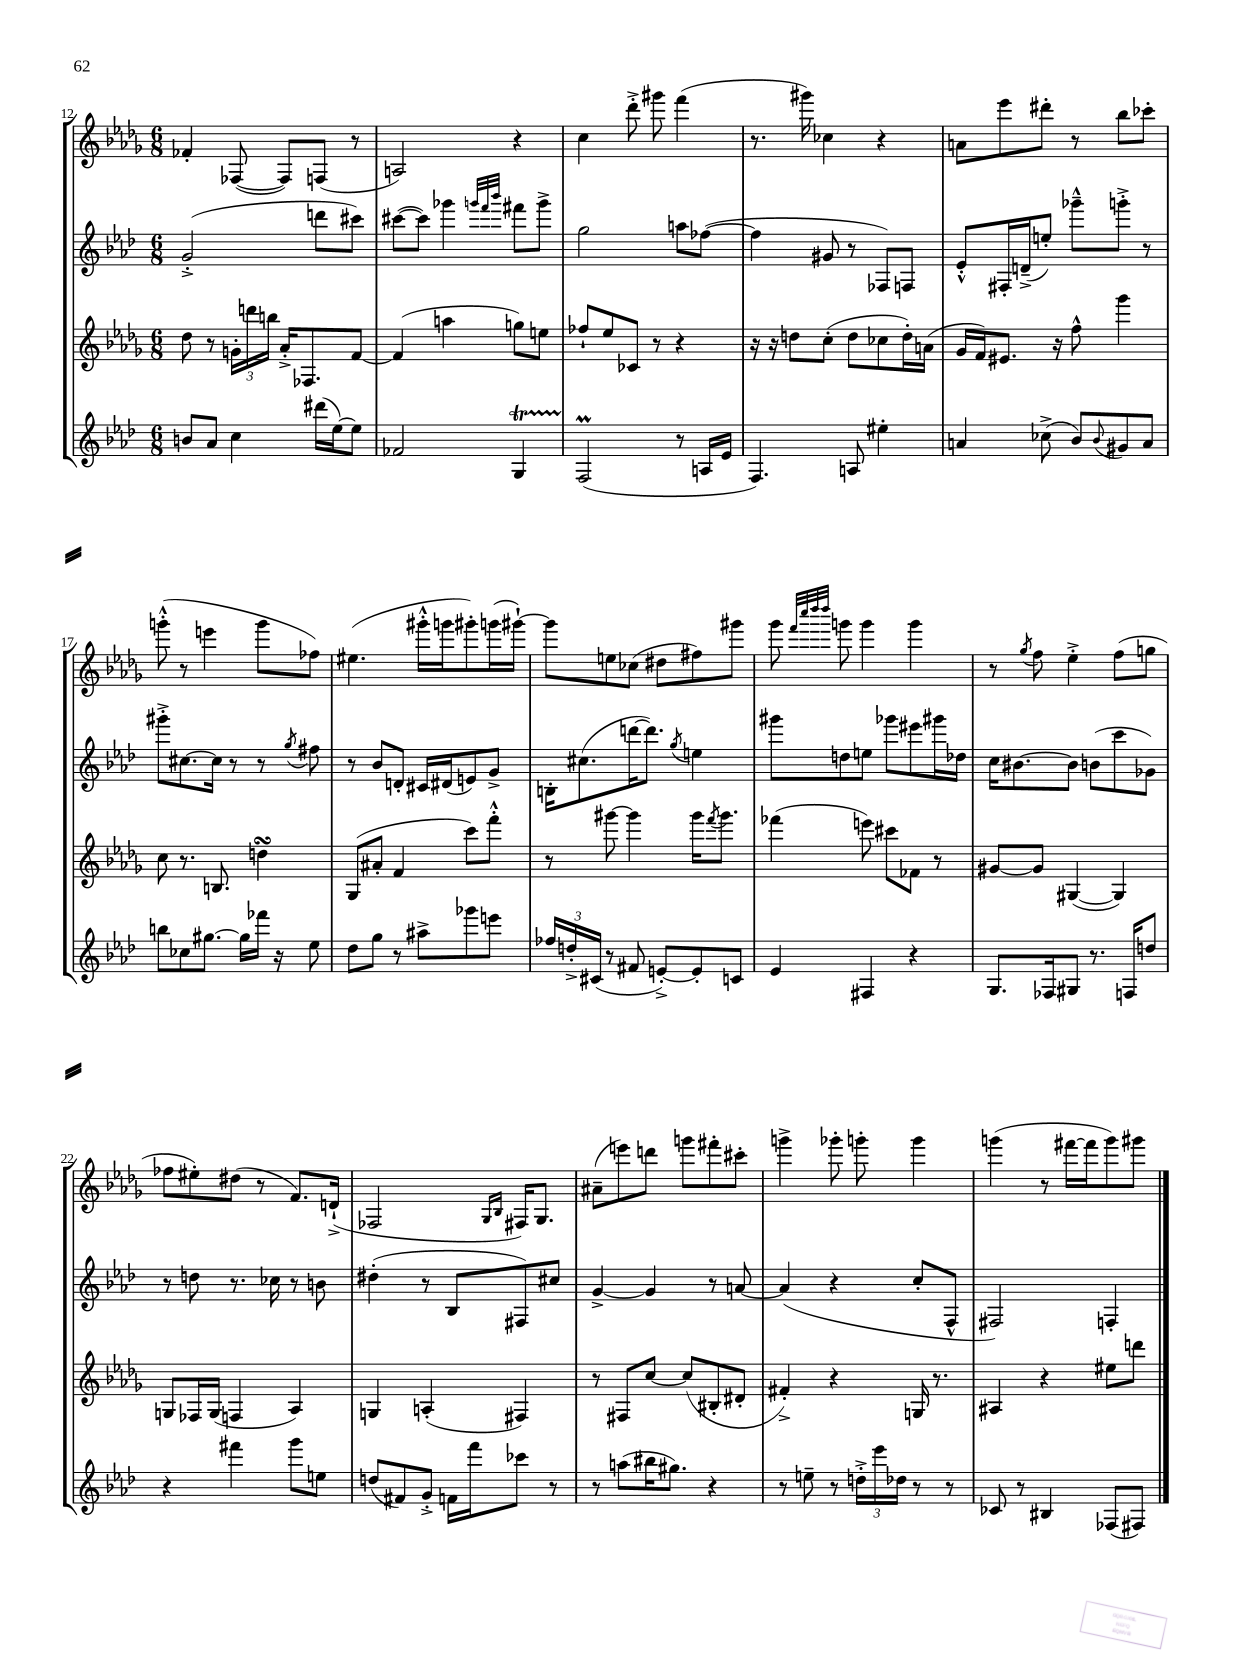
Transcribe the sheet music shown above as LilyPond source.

<<
\new StaffGroup <<
\new Staff = "s0" {
    \clef treble \key des \major \numericTimeSignature \time 6/8
    fes'4-. fes8~( fes8) f8( r8 |
    a2) r4 |
    c''4 des'''8-.-> gis'''8 f'''4( |
    r8. gis'''16) ces''4 r4 |
    a'8 ees'''8 dis'''8-. r8 bes''8 ces'''8-. |
    g'''8-.-^( r8 e'''4 g'''8 fes''8) |
    eis''4.( gis'''16-.-^ g'''16 gis'''8-.) g'''16( gis'''16~-!) |
    gis'''8 e''8 ces''8( dis''8 fis''8) gis'''8 |
    ges'''8 \grace { f'''32 c''''32 des''''32 des''''32 } g'''8 g'''4 g'''4 |
    r8 \acciaccatura { ges''8 } f''8 ees''4-.-> f''8( g''8 |
    fes''8 eis''8-.) dis''8( r8 f'8.) d'16-!->( |
    fes2 \grace { ges16 bes16 } fis16) ges8. |
    ais'8--( e'''8) d'''8 g'''8 fis'''8-. cis'''8-. |
    g'''4-> ges'''8-. g'''8-. g'''4 |
    g'''4( r8 fis'''16~ fis'''16 g'''8) gis'''8 \bar "|." |
}
\new Staff = "s1" {
    \clef treble \key aes \major \numericTimeSignature \time 6/8
    g'2-.->( d'''8 cis'''8) |
    cis'''8~( cis'''8) ges'''4 \grace { g'''32 f'''32 bes'''32 } fis'''8 g'''8-> |
    g''2 a''8 fes''8~( |
    fes''4 gis'8 r8 fes8) f8 |
    ees'8-.-^ fis16-. d'16--->( e''8-.) ges'''8---^ g'''8-.-> r8 |
    gis'''8-.-> cis''8.~ cis''16 r8 r8 \acciaccatura { g''8 } fis''8 |
    r8 bes'8 d'8-. cis'16 dis'16( e'8) g'8-> |
    b16-. cis''8.( d'''16~ d'''8.) \acciaccatura { g''8 } e''4 |
    gis'''8 d''8 e''8 ges'''8 eis'''8 gis'''16 des''16 |
    c''16 bis'8.~ bis'8 b'8( c'''8 ges'8) |
    r8 d''8 r8. ces''16 r8 b'8 |
    dis''4-.( r8 bes8 fis8) cis''8 |
    g'4~-> g'4 r8 a'8~ |
    a'4( r4 c''8-. f8-^ |
    fis2) f4-. \bar "|." |
}
\new Staff = "s2" {
    \clef treble \key des \major \numericTimeSignature \time 6/8
    des''8 r8 \tuplet 3/2 { g'16-. d'''16 b''16 } aes'16-.-> fes8. f'8~ |
    f'4( a''4 g''8) e''8 |
    fes''8-! ees''8 ces'8 r8 r4 |
    r16 r16 d''8 c''8-.( d''8 ces''8 d''16-.) a'16( |
    ges'16 f'16) eis'8. r16 f''8-^ ges'''4 |
    c''8 r8. b8. d''4\turn |
    ges8( ais'8-. f'4 c'''8) f'''8-.-^ |
    r8 gis'''8~ gis'''4 gis'''16 \acciaccatura { f'''8 } gis'''8. |
    fes'''4( e'''8) cis'''8 fes'8 r8 |
    gis'8~ gis'8 gis4~( gis4) |
    g8 fes16 g16( f4 aes4) |
    g4 a4-.( fis4) |
    r8 fis8 c''8~ c''8( bis8-. dis'8-. |
    fis'4-.->) r4 g16 r8. |
    ais4 r4 eis''8 d'''8 \bar "|." |
}
\new Staff = "s3" {
    \clef treble \key aes \major \numericTimeSignature \time 6/8
    b'8 aes'8 c''4 dis'''16( ees''16~) ees''8 |
    fes'2 g4\startTrillSpan |
    f2\prall\stopTrillSpan( r8 a16 ees'16 |
    f4.) a8 eis''4-. |
    a'4 ces''8->( bes'8) \appoggiatura { bes'8 } gis'8 a'8 |
    b''8 ces''8 gis''8.~ gis''16 fes'''16 r16 ees''8 |
    des''8 g''8 r8 ais''8-> ges'''8 e'''8 |
    \tuplet 3/2 { fes''16 d''16-.-> cis'16( } r8 fis'8 e'8~-.->) e'8-. c'8 |
    ees'4 fis4 r4 |
    g8. fes16 gis8 r8. f16 d''8 |
    r4 fis'''4 g'''8 e''8 |
    d''8( fis'8) g'8-.-> f'16 f'''16 ces'''8 r8 |
    r8 a''8( bis''16 gis''8.) r4 |
    r8 e''8-- r8 \tuplet 3/2 { d''16-.-> ees'''16 des''16 } r8 r8 |
    ces'8 r8 bis4 fes8( fis8) \bar "|." |
}
>>
>>
\layout { \context { \Score currentBarNumber = #12 } }
